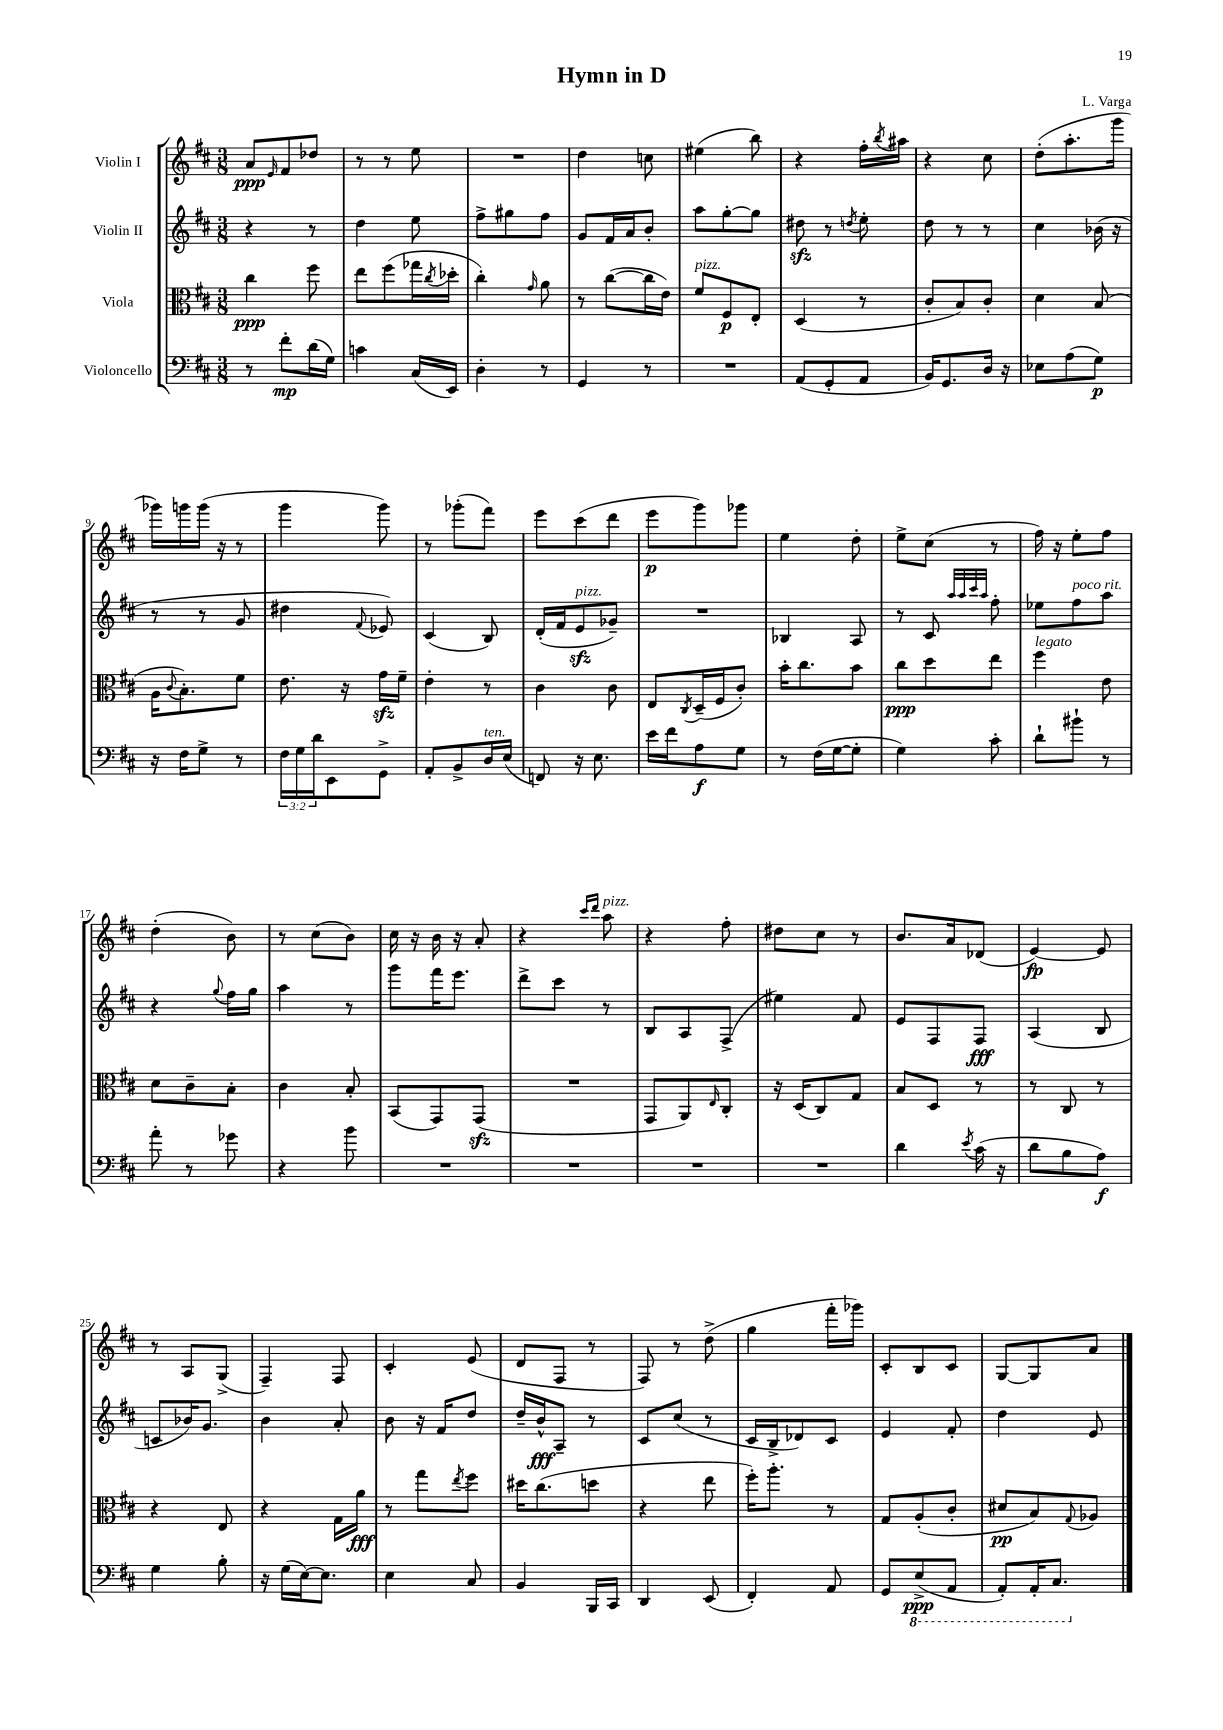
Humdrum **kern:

**kern	**kern	**kern	**kern
*staff4	*staff3	*staff2	*staff1
*clefF4	*clefC3	*clefG2	*clefG2
*k[f#c#]	*k[f#c#]	*k[f#c#]	*k[f#c#]
*M3/8	*M3/8	*M3/8	*M3/8
8r	4cc#	4r	8a
.	.	.	16qqe
8f#'	.	.	8f#
(16d	8ff#	8r	8dd-
16G)	.	.	.
=	=	=	=
4c	8ee	4dd	8r
.	(8ff#	.	8r
(16C#	16gg-	8ee	8ee
.	8qcc#	.	.
16EE)	16dd-'	.	.
=	=	=	=
4D'	4cc#')	8ff#^	4.r
.	.	8gg#	.
.	16qqg	.	.
8r	8a	8ff#	.
=	=	=	=
4GG	8r	8g	4dd
.	([8cc#	16f#	.
.	.	16a	.
8r	16cc#]	8b'	8cc
.	16e)	.	.
=	=	=	=
4.r	8f#	8aa	(4ee#
.	8F#	[8gg'	.
.	8E'	8gg]	8bb)
=	=	=	=
(8AA	(4D	8dd#	4r
8GG'	.	8r	.
.	.	8qdd	.
8AA	8r	8ee'	16ff#'
.	.	.	8qbb
.	.	.	16aa#
=	=	=	=
16BB)	8c#'	8dd	4r
8.GG	.	.	.
.	8B)	8r	.
16D	8c#'	8r	8cc#
16r	.	.	.
=	=	=	=
8E-	4d	4cc#	(8dd'
(8A	.	.	8.aa'
8G)	(8B	(16b-	.
.	.	16r	16ggg
=	=	=	=
16r	16A	8r	16ggg-)
.	8qqc#	.	.
16F#	8.B')	.	16ggg
8G^	.	8r	(16ggg
.	.	.	16r
8r	8f#	8g	8r
=	=	=	=
24F#	8.e	4dd#	4ggg
24G	.	.	.
24d	.	.	.
8EE	.	.	.
.	16r	.	.
.	.	8qqf#	.
8GG^	16g	8e-)	8ggg)
.	16f#~	.	.
=	=	=	=
8AA'	4e'	(4c#	8r
8BB^	.	.	(8ggg-'
16D	8r	8B)	8fff#)
(16E	.	.	.
=	=	=	=
8FF)	4c#	(16d'	8eee
.	.	16f#	.
16r	.	8e	(8ccc#
8.E	.	.	.
.	8c#	8g-~)	8ddd
=	=	=	=
16e	8E	4.r	8eee
16f#	.	.	.
.	8qC#	.	.
8A	(16D~	.	8ggg)
.	16F#	.	.
8G	8c#')	.	8ggg-
=	=	=	=
8r	16b'	4B-	4ee
.	8.cc#	.	.
(16F#	.	.	.
[16G	.	.	.
8G']	8b	8A	8dd'
=	=	=	=
4G)	8cc#	8r	8ee^
.	8dd	8c#	(8cc#
.	.	32qqaa	.
.	.	32qqaa	.
.	.	32qqccc#	.
.	.	32qqaa	.
8c#'	8ee	8ff#'	8r
=	=	=	=
8d`	4ff#	8ee-	16ff#)
.	.	.	16r
8b#`	.	8ff#	8ee'
8r	8e	8aa	8ff#
=	=	=	=
8a'	8d	4r	(4dd'
8r	8c#~	.	.
.	.	8qqgg	.
8g-	8B'	16ff#	8b)
.	.	16gg	.
=	=	=	=
4r	4c#	4aa	8r
.	.	.	(8cc#
8b	8B'	8r	8b)
=	=	=	=
4.r	(8BB	8ggg	16cc#
.	.	.	16r
.	8GG)	16fff#	16b
.	.	8.eee	16r
.	(8GG	.	8a'
=	=	=	=
4.r	4.r	8ddd^	4r
.	.	8ccc#	.
.	.	.	16qqccc#
.	.	.	16qqddd
.	.	8r	8aa
=	=	=	=
4.r	8GG	8B	4r
.	8AA)	8A	.
.	16qqE	.	.
.	8C#'	(8F#^	8ff#'
=	=	=	=
4.r	16r	4ee#)	8dd#
.	(16D	.	.
.	8C#)	.	8cc#
.	8G	8f#	8r
=	=	=	=
4d	8B	8e	8.b
.	8D	8F#	.
.	.	.	16a
8qe	.	.	.
(16c#	8r	8F#	(8d-
16r	.	.	.
=	=	=	=
8d	8r	(4A	[4e)
8B	8C#	.	.
8A)	8r	8B	8e]
=	=	=	=
4G	4r	8c	8r
.	.	16b-)	8A
.	.	8.g	.
8B'	8E	.	(8G^
=	=	=	=
16r	4r	4b	4F#~)
(16G	.	.	.
[16E)	.	.	.
8.E]	.	.	.
.	16G	8a'	8F#
.	16a	.	.
=	=	=	=
4E	8r	8b	4c#'
.	8gg	16r	.
.	.	16f#	.
.	8qee	.	.
8C#	8ff#	8dd	(8e
=	=	=	=
4BB	16dd#	16dd~	8d
.	(8.cc#	16b^^	.
.	.	8A~	8F#
16BBB	8dd	8r	8r
16CC#	.	.	.
=	=	=	=
4DD	4r	8c#	8F#)
.	.	(8cc#	8r
(8EE	8ee	8r	(8dd^
=	=	=	=
4FF#')	16ff#')	16c#	4gg
.	8.aa'	16B^	.
.	.	8d-)	.
8AA	8r	8c#	16fff#'
.	.	.	16ggg-)
=	=	=	=
8GG	8G	4e	8c#'
(8EE^	(8A'	.	8B
8AAA	8c#'	8f#'	8c#
=	=	=	=
8AAA')	8d#	4dd	[8G
16AAA'	8B)	.	8G]
8.CC#	.	.	.
.	8qqG	.	.
.	8A-	8e	8a
==	==	==	==
*-	*-	*-	*-
